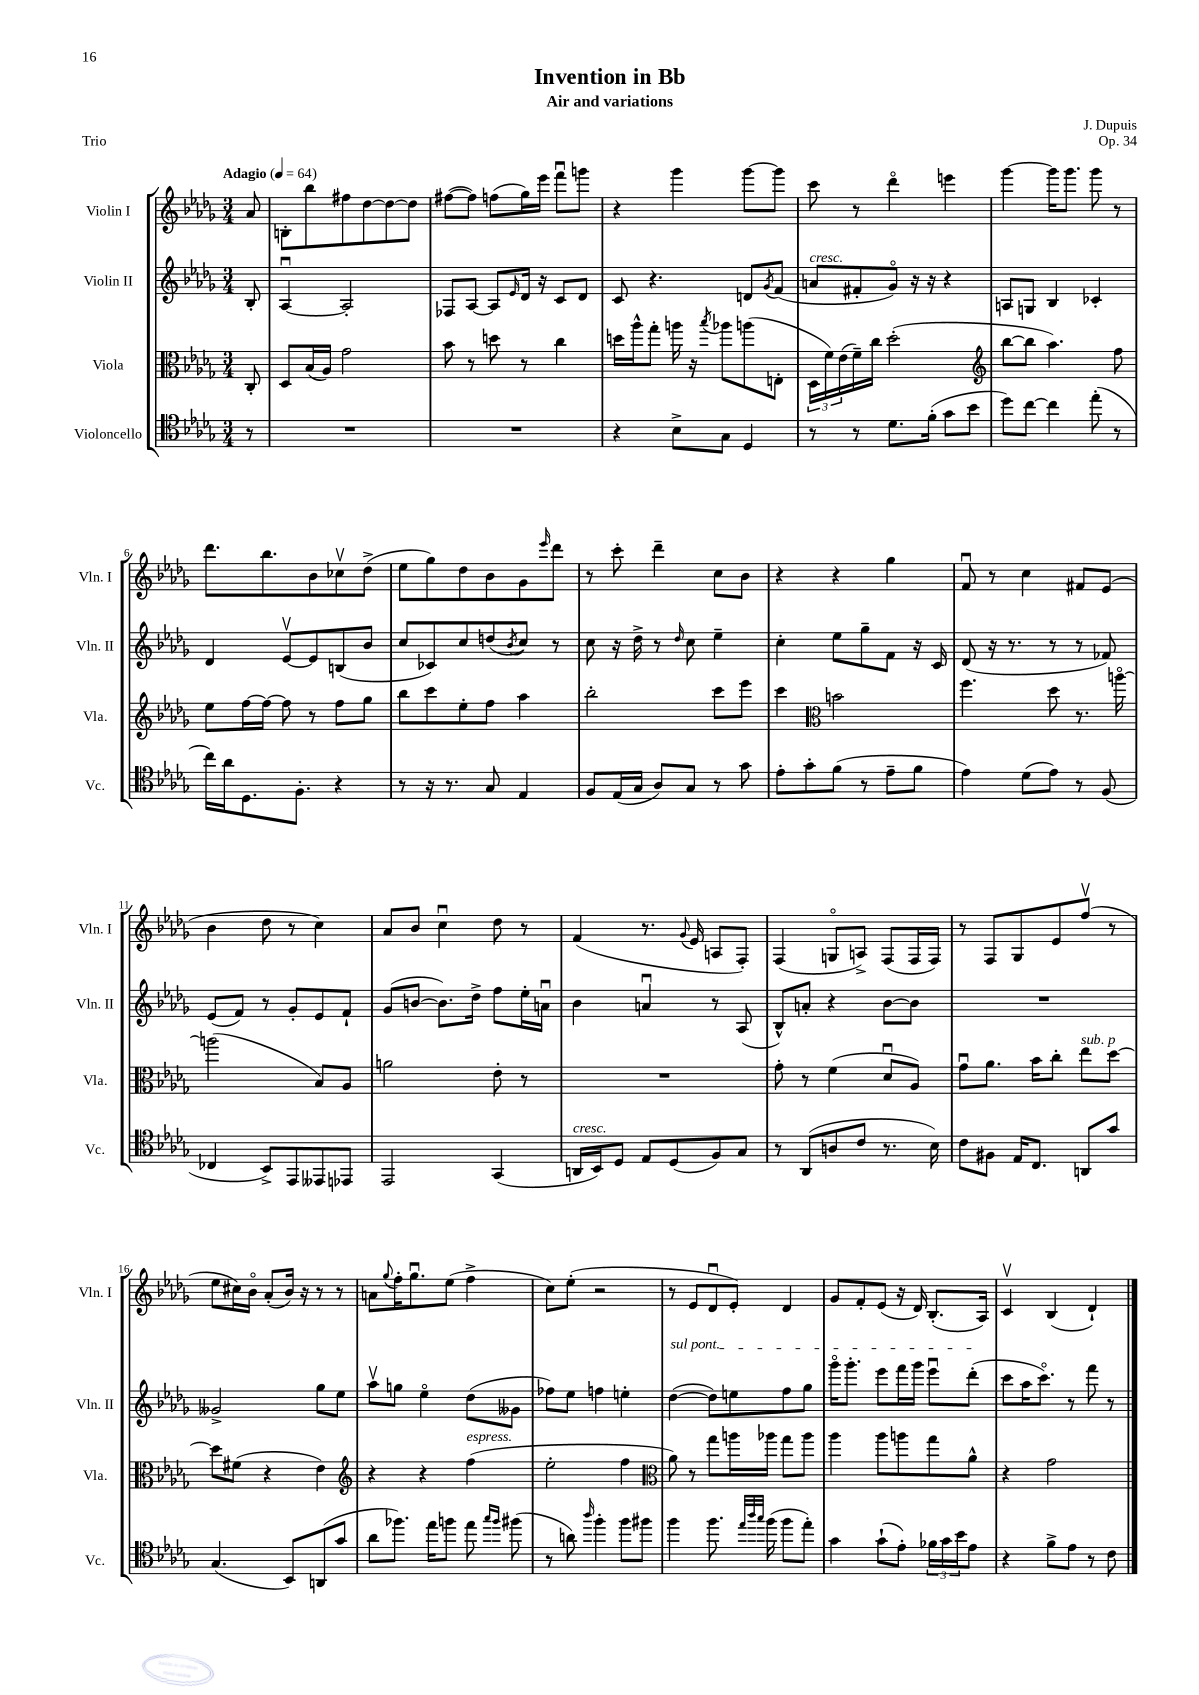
\header { title = "Invention in Bb" composer = "J. Dupuis" subtitle = "Air and variations" opus = "Op. 34" piece = "Trio" }
<<
\new StaffGroup <<
\new Staff = "s0" \with { instrumentName = "Violin I" shortInstrumentName = "Vln. I" } {
    \clef treble \key des \major \numericTimeSignature \time 3/4 \partial 8 \tempo "Adagio" 4 = 64
    aes'8 |
    b8-. bes''8 fis''8 des''8~ des''8~ des''8 |
    fis''8~( fis''8) f''8( ges''16) ees'''16 f'''8\downbow g'''8 |
    r4 ges'''4 ges'''8~ ges'''8 |
    c'''8 r8 des'''4\flageolet e'''4 |
    ges'''4~ ges'''16 ges'''8. ges'''8 r8 |
    des'''8. bes''8. bes'8 ces''8\upbow des''8->( |
    ees''8 ges''8) des''8 bes'8 ges'8 \grace { ees'''16 } des'''8 |
    r8 c'''8-. des'''4-- c''8 bes'8 |
    r4 r4 ges''4 |
    f'8\downbow r8 c''4 fis'8 ees'8( |
    bes'4 des''8 r8 c''4) |
    aes'8 bes'8 c''4\downbow des''8 r8 |
    f'4( r8. \appoggiatura { ges'8 } ees'16 a8 f8-.) |
    f4( g8\flageolet a8->) f8( f16 f16) |
    r8 f8 ges8 ees'8 f''8\upbow( r8 |
    ees''8 cis''16) bes'16\flageolet aes'8-.( bes'16) r16 r8 r8 |
    a'8 \appoggiatura { ges''8 } f''16-. ges''8.\downbow ees''8( f''4-> |
    c''8) ees''8-.( r2 |
    r8 ees'8 des'8\downbow ees'8-.) des'4 |
    ges'8 f'8-. ees'8( r16 des'16) bes8.-.( aes16) |
    c'4\upbow bes4( des'4-!) \bar "|." |
}
\new Staff = "s1" \with { instrumentName = "Violin II" shortInstrumentName = "Vln. II" } {
    \clef treble \key des \major \numericTimeSignature \time 3/4 \partial 8
    bes8-. |
    aes4~\downbow aes2-. |
    fes8 aes8~ aes8 \grace { ees'16 } des'16 r16 c'8 des'8 |
    c'8 r4. d'8 \acciaccatura { ges'8 } f'8( |
    a'8^\markup { \italic "cresc." } fis'8-. ges'8\flageolet) r16 r16 r4 |
    a8 g8 bes4 ces'4-. |
    des'4 ees'8~\upbow ees'8 b8( bes'8 |
    c''8 ces'8) c''8 d''8( \acciaccatura { bes'8 } c''8) r8 |
    c''8 r16 des''16-> r8 \grace { des''16 } c''8 ees''4-- |
    c''4-. ees''8 ges''8-- f'8 r16 c'16 |
    des'8( r16 r8. r8 r8 fes'8) |
    ees'8( f'8) r8 ges'8-. ees'8 f'8-! |
    ges'8( b'8~ b'8.) des''16-> f''8 ees''16-. a'16\downbow |
    bes'4 a'4\downbow r8 aes8( |
    bes8-^) a'8-. r4 bes'8~ bes'8 |
    R2. |
    geses'2-> ges''8 ees''8 |
    aes''8\upbow g''8 ees''4\flageolet des''8( geses'8 |
    fes''8) ees''8 f''4 e''4-. |
    \once \override TextSpanner.bound-details.left.text = \markup { \italic "sul pont." } des''4~\startTextSpan( des''8) e''8 f''8 ges''8 |
    ges'''16\flageolet ges'''8.-. ees'''8 f'''16 ges'''16 ees'''8\downbow des'''8-.\stopTextSpan( |
    c'''8 aes''16 c'''8.\flageolet) r8 f'''8 r8 \bar "|." |
}
\new Staff = "s2" \with { instrumentName = "Viola" shortInstrumentName = "Vla." } {
    \clef alto \key des \major \numericTimeSignature \time 3/4 \partial 8
    c8-. |
    des8 bes16( aes16) ges'2 |
    bes'8 r8 d''8 r8 c''4 |
    d''16 aes''16-^ ges''8-. a''16 r16 \acciaccatura { bes''8 } aes''8 a''8( e8-. |
    \tuplet 3/2 { des16 f'16) ees'16( } f'16--) c''16 des''2-.( |
    \clef treble bes''8~ bes''8 aes''4.) f''8 |
    ees''8 f''16~ f''16~ f''8 r8 f''8 ges''8 |
    bes''8 c'''8 ees''8-. f''8 aes''4 |
    bes''2-. c'''8 ees'''8 |
    c'''4 \clef alto b'2 |
    f''4. des''8 r8. a''16~\flageolet |
    a''2( bes8) aes8 |
    a'2 ees'8-. r8 |
    R2. |
    ges'8-. r8 f'4( des'8\downbow aes8) |
    ges'8\downbow aes'8. bes'16 c''8-. ees''8^\markup { \italic "sub. p" } des''8~ |
    des''8 fis'8( r4 ees'4) |
    \clef treble r4 r4 f''4^\markup { \italic "espress." }( |
    ees''2-. f''4 |
    \clef alto aes'8) r8 ges''8 a''16 aes''16 ges''8 aes''8 |
    aes''4 aes''8 a''8 ges''8 aes'8-^ |
    r4 ges'2 \bar "|." |
}
\new Staff = "s3" \with { instrumentName = "Violoncello" shortInstrumentName = "Vc." } {
    \clef tenor \key des \major \numericTimeSignature \time 3/4 \partial 8
    r8 |
    R2. |
    R2. |
    r4 bes8-> ges8 des4 |
    r8 r8 des'8. f'16-.( ges'8 bes'8 |
    des''8) c''8~ c''4 ees''8-.( r8 |
    c''16) aes'16 des8. f8.-. r4 |
    r8 r16 r8. ges8 ees4 |
    f8 ees16( ges16 aes8) ges8 r8 ges'8 |
    ees'8-. ges'8-. f'8( r8 ees'8-- f'8 |
    ees'4) des'8( ees'8) r8 f8( |
    ces4 bes,8->) ees,8 eeses,8 ees,8 |
    ees,2 ges,4( |
    a,16^\markup { \italic "cresc." } bes,16) des8 ees8 des8( f8) ges8 |
    r8 aes,8( a8 c'8 r8. bes16) |
    c'8 fis8 ees16 c8. a,8 ges'8 |
    ges4.( bes,8) a,8( ges'8 |
    aes'8 fes''8.) ees''16 f''8 ees''8 \grace { ges''16 f''16 } fis''8( |
    r8 a'8) \grace { aes''16 } f''4-. f''8 fis''8 |
    f''4 f''8. \grace { ees''32 aes''32 ges''32 } f''16( f''8 ees''8-.) |
    ges'4 ges'8-!( ees'8-.) \tuplet 3/2 { fes'16 ges'16 bes'16 } ees'8 |
    r4 f'8-> ees'8 r8 c'8 \bar "|." |
}
>>
>>
